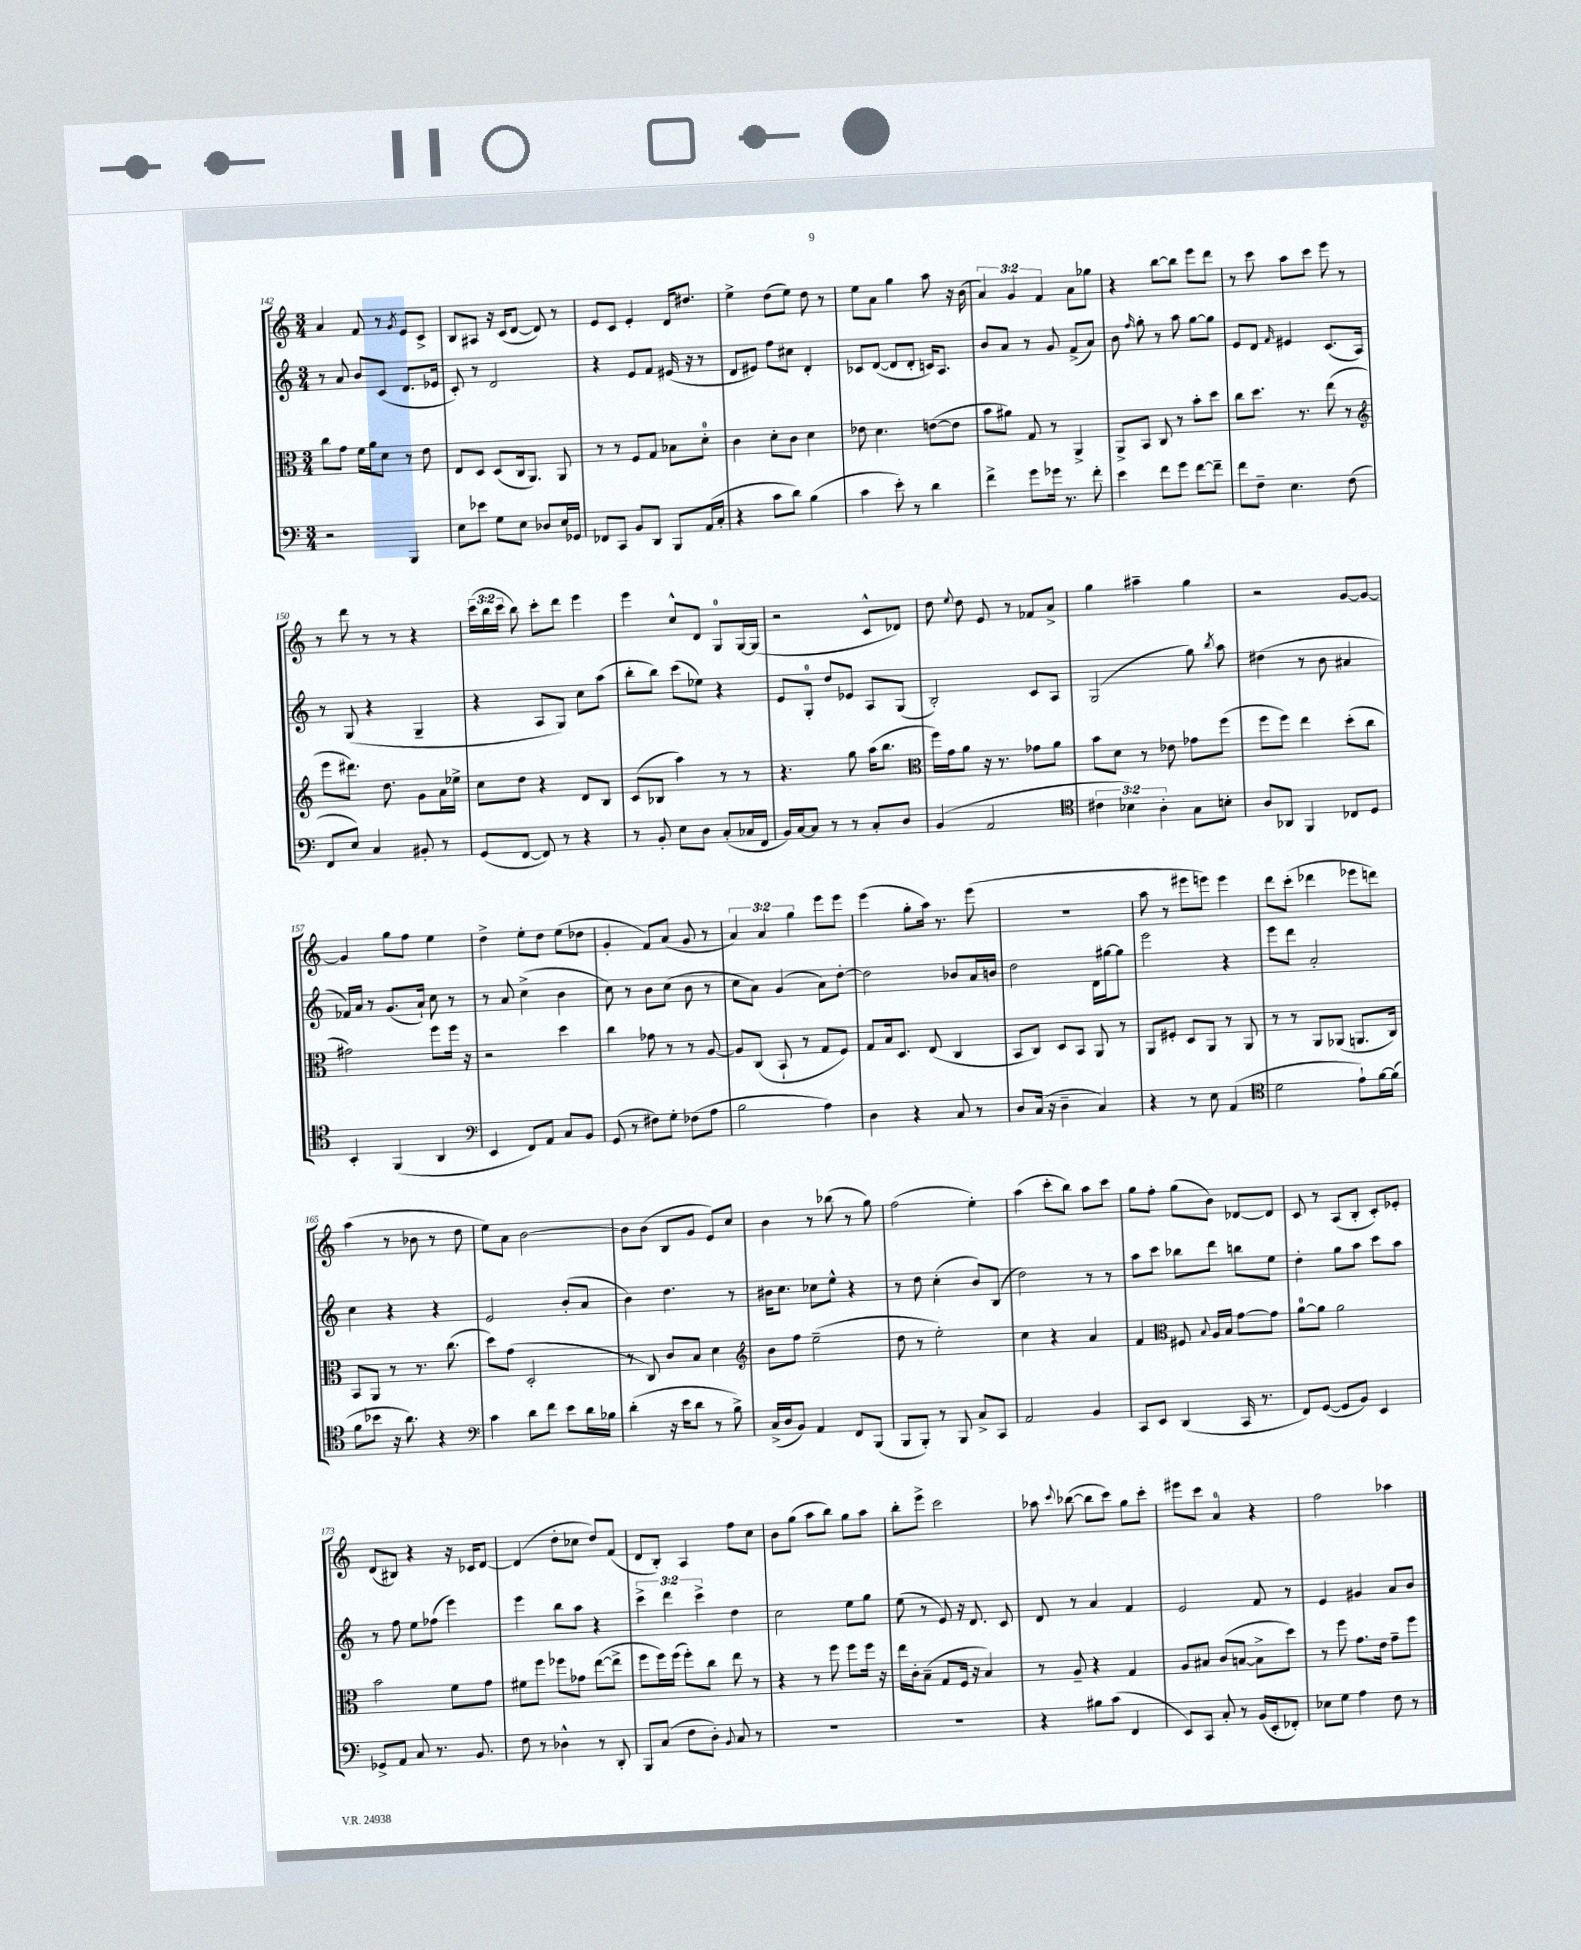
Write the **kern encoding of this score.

**kern	**kern	**kern	**kern
*staff4	*staff3	*staff2	*staff1
*clefF4	*clefC3	*clefG2	*clefG2
*k[]	*k[]	*k[]	*k[]
*M3/4	*M3/4	*M3/4	*M3/4
2r	8cc	8r	4a
.	8g	8a	.
.	16f	8b	8f
.	16a	.	.
.	8d	(8c	8r
.	.	.	8qg
4BBB	8r	8.d	8e
.	8e	.	8c^
.	.	16e-	.
=	=	=	=
8E	8E	8c')	8B
8e-	8D	8r	8A#
8G	(8D	2d	16r
.	.	.	(16c
8E	16C	.	[8d
.	8.AA)	.	.
8D-	.	.	8d])
16E	8AA	.	8r
16GG-	.	.	.
=	=	=	=
8FF-	8r	4r	8e
8CC	8r	.	8c
8BB	8F	8e	4e'
8DD	8G	8f	.
8BBB	8B-	(16e#	16d
.	.	16r	8.dd#
(16AA	8d'	8r	.
16C'	.	.	.
=	=	=	=
4r	4c	8d	4ee^
.	.	8e#)	.
8c	8d'	8ff	(8dd
8d)	8c	8cc#	8ee)
(4B	4d	4d'	8dd
.	.	.	8r
=	=	=	=
4c	8e-	8c-	8ee
.	4.d	([8d	8a
8e')	.	8d]	4gg
8r	.	8d'	.
4d	([8e	16c)	8aa
.	.	8.A	.
.	8e]	.	16r
.	.	.	(16b
=	=	=	=
4f^	8b	8b	6a)
.	8a#)	8a	.
.	.	.	6g
8g	8G	8r	.
.	.	.	6f
16g-	8r	8g	.
8.r	.	.	.
.	4AA^	(8f^	8a
8f'	.	8a)	8gg-
=	=	=	=
4e	8AA^	8b	4r
.	.	16qqff	.
.	8BB	8gg'	.
8f	8C	8r	[8bb
8g	8r	8aa	8bb]
[8f	8b'	[8gg	8eee
8f~]	8dd	8gg]	8ddd
=	=	=	=
8f	8cc	8e	8r
8F~	8.dd	8d	8ccc
.	.	16qqf	.
4.E	.	4e#	8aa
.	8.r	.	.
.	.	.	8ccc
.	(8ee	(8.c	8eee
(8F	8r	.	8r
.	.	16A)	.
=	=	=	=
*	*clefG2	*	*
8FF	8eee	8r	8r
8E)	8.ddd#)	(8G	8ddd
4C	.	4r	8r
.	8.dd	.	.
.	.	.	8r
8BB#'	8g	4G~	4r
8r	16a	.	.
.	16ee-^	.	.
=	=	=	=
(8GG	8cc	4r	(24ccc
.	.	.	24bb
.	.	.	24ccc
[8FF	8dd	.	8bb)
8FF])	4r	8A	8ccc'
8r	.	8G)	8ddd
4r	8d	8cc	4eee
.	8B	(8aa	.
=	=	=	=
8r	(8c	8bb'	4eee
8BB'	8B-	8bb)	.
8E	4aa)	(8ccc	8cc^^
8D	.	8ee-)	8d
(8C'	8r	4r	8G
16C-	8r	.	[16G
16FF	.	.	(16G]
=	=	=	=
16BB)	4.r	8e	2r
[16C	.	.	.
8C]	.	8G'	.
8r	.	8dd	.
8r	8gg	8e-	.
8C'	(16aa	8A	8c^^
.	8.bb	.	.
8D	.	(8G	8d-)
=	=	=	=
*	*clefC3	*	*
(4BB	16ff)	2B')	8dd
.	16g	.	.
.	.	.	8qqee
.	8a	.	8dd
2AA	16r	.	8e
.	8.r	.	.
.	.	.	8r
.	8g-	8c	8f-
.	8a	8A	8a^
=	=	=	=
*clefC4	*	*	*
6c#	8b	(2G	4gg
.	8d	.	.
6B-)	.	.	.
.	8r	.	4aa#~
6A'	.	.	.
.	8e-	.	.
8G	8g-	8gg)	4gg
.	.	8qbb	.
8B'	(8ff	8aa	.
=	=	=	=
8A	8ff	(4dd#	2r
8AA-	8ff)	.	.
4FF	4ee	8r	.
.	.	8b	.
8C-	(8dd'	4a#	[8g
8D	8cc	.	8g_
=	=	=	=
4BB'	2g#)	16f-)	4g]
.	.	16a	.
.	.	8r	.
(4FF	.	(8.g	8gg
.	.	.	8ff
.	.	16a`)	.
4AA	8ff	8cc	4ee
.	16ff	8r	.
.	16r	.	.
=	=	=	=
*clefF4	*	*	*
4EE	2r	8r	4dd^
.	.	8a	.
8FF)	.	(4cc^	8ee'
8AA	.	.	8dd
8C	4dd	4b	(8ee
8BB	.	.	8dd-
=	=	=	=
(8GG	4cc	8cc)	4g'
8r	.	8r	.
8F#)	8g-	8b	8f)
8G'	8r	(8cc	(8a
(8F-	8r	8b	8g
8A	[8A	8r	8r
=	=	=	=
2B	8A]	8cc	6a)
.	(8C	8a)	.
.	.	.	6a
.	8BB`	(4g	.
.	.	.	6gg
.	8r	.	.
4A)	8G	8a)	8eee
.	8F)	[8dd'	8eee
=	=	=	=
4D	8G	2dd]	(4eee
.	16B	.	.
.	8.D	.	.
4r	.	.	8gg'
.	(8E	.	16aa)
.	.	.	8.r
8C	4C	8b-	.
8r	.	16a	(8eee
.	.	16b	.
=	=	=	=
8D	8BB	2dd	2.r
(16C	8C)	.	.
16r	.	.	.
4D~	8D	.	.
.	8BB	.	.
4C)	8AA	16d	.
.	.	[16gg#	.
.	8r	8gg#]	.
=	=	=	=
4r	8AA	2eee	8aa
.	8F#'	.	8r
8r	8D	.	8eee#
8E	8AA	.	8eee)
(4AA	8r	4r	4eee
.	8AA	.	.
=	=	=	=
*clefC4	*	*	*
2d	8r	8eee	8ddd
.	8r	8ddd	(8ccc'
.	8AA	2a'	4ddd-
.	(8AA-	.	.
8e`)	8.AA	.	8eee-
[16f	.	.	8ddd)
(16f]	16C)	.	.
=	=	=	=
8f	8BB	4cc	(4aa
8b-	8AA	.	.
16r	8r	4r	8r
8.a)	.	.	.
.	8.r	.	8b-
4r	.	4r	8r
.	(8.cc	.	.
.	.	.	8dd
=	=	=	=
*clefF4	*	*	*
4c	8dd)	2e	8ee)
.	(8g	.	8a
8d	2D'	.	[2b
8f	.	.	.
8e	.	(8b'	.
16d	.	8a	.
16B-	.	.	.
=	=	=	=
(4d'	8r	4b)	8b]
.	8C)	.	(8b
16r	8c	4.dd	8B
16e	.	.	.
8d	8B	.	8g
8r	4d	.	8e)
8B^)	.	8r	8cc
=	=	=	=
*	*clefG2	*	*
(16C^	8b	16b#	4b
16D	.	8.cc	.
8BB)	8ff	.	.
4AA	(2ee~	8cc-	8r
.	.	8ee^^	(8bb-
8FF	.	4r	8r
(8BBB	.	.	8gg)
=	=	=	=
8BBB	8dd	8r	(2ff
8BBB')	8r	8dd	.
8r	2ee')	(4cc'	.
8BBB	.	.	.
8C^	.	8b)	4ee')
8CC	.	(8B	.
=	=	=	=
2AA	4cc	2dd)	(4aa
.	4r	.	8ccc'
.	.	.	8bb)
4BB	4a	8r	8aa
.	.	8r	8ccc
=	=	=	=
8CC	4f	8aa	8gg
8EE	.	8ccc	8ff'
*	*clefC3	*	*
(4DD	8F#	8bb-	(8gg
.	8qqB	.	.
.	16A	8ddd	8b)
.	16B	.	.
16CC	[8g	8bb	[8d-
8.r	.	.	.
.	8g]	8ee	8d-]
=	=	=	=
8FF)	[8a	4dd'	8c
([8GG	8a]	.	8r
8GG]	2a	8gg	(8A
8BB)	.	8aa	8B'
4EE	.	8ccc	8c')
.	.	8aa	8e-'
=	=	=	=
8GG-^	2b	8r	(8d
8AA	.	8ff	8B#)
8C	.	8ee	4r
8.r	.	(8ff-	.
.	8f	4eee)	16r
8.BB	.	.	16c-
.	8g	.	[8d
=	=	=	=
8F	8f#	4eee	(4d]
8r	8ff	.	.
4D-^^	8ff-	8bb	8dd'
.	8g-	8aa	8cc-
8r	([8ee	4r	8dd)
8DD'	8ee^]	.	(8f
=	=	=	=
8BBB	8ff	6ccc^	8d
(8C	16ff)	.	8B')
.	.	6ddd	.
.	(16ff	.	.
8F	8ff')	.	4A
.	.	6ccc^	.
8D')	8cc	.	.
8qqBB	.	.	.
8C	8ee	4dd	8ff
8r	8r	.	8cc
=	=	=	=
2.r	4r	2cc	8b
.	.	.	(8gg
.	8r	.	8aa
.	8ff	.	8bb)
.	8ff	8ee	8gg
.	16ff	8gg	8aa
.	16r	.	.
=	=	=	=
2.r	16ee	(8ee	8bb'
.	16c'	.	.
.	(8B~	8r	8eee^
.	8G	8e)	2ccc
.	16F	16r	.
.	16r	8.d	.
.	4B)	.	.
.	.	8c	.
=	=	=	=
4r	8r	8d	8aa-
.	.	.	8qqccc
.	8A~	8r	([8bb-
8B#	4r	4a	8bb-]
(8c	.	.	8ccc)
4FF	4G	4f	8gg
.	.	.	8ccc'
=	=	=	=
8EE)	8A	2e	8eee#
8CC	8B#	.	8ccc
8C'	(8c	.	4a
8r	[8B	.	.
(16BB	8B^]	8f	4r
16EE'	.	.	.
8FF-')	8dd)	8r	.
=	=	=	=
8E-	8r	4e	2ff
8G	8ff	.	.
4A	8.g	4g#	.
.	16e	.	.
8F	8g~	8a	4aa-
8r	8ff	8b	.
==	==	==	==
*-	*-	*-	*-
